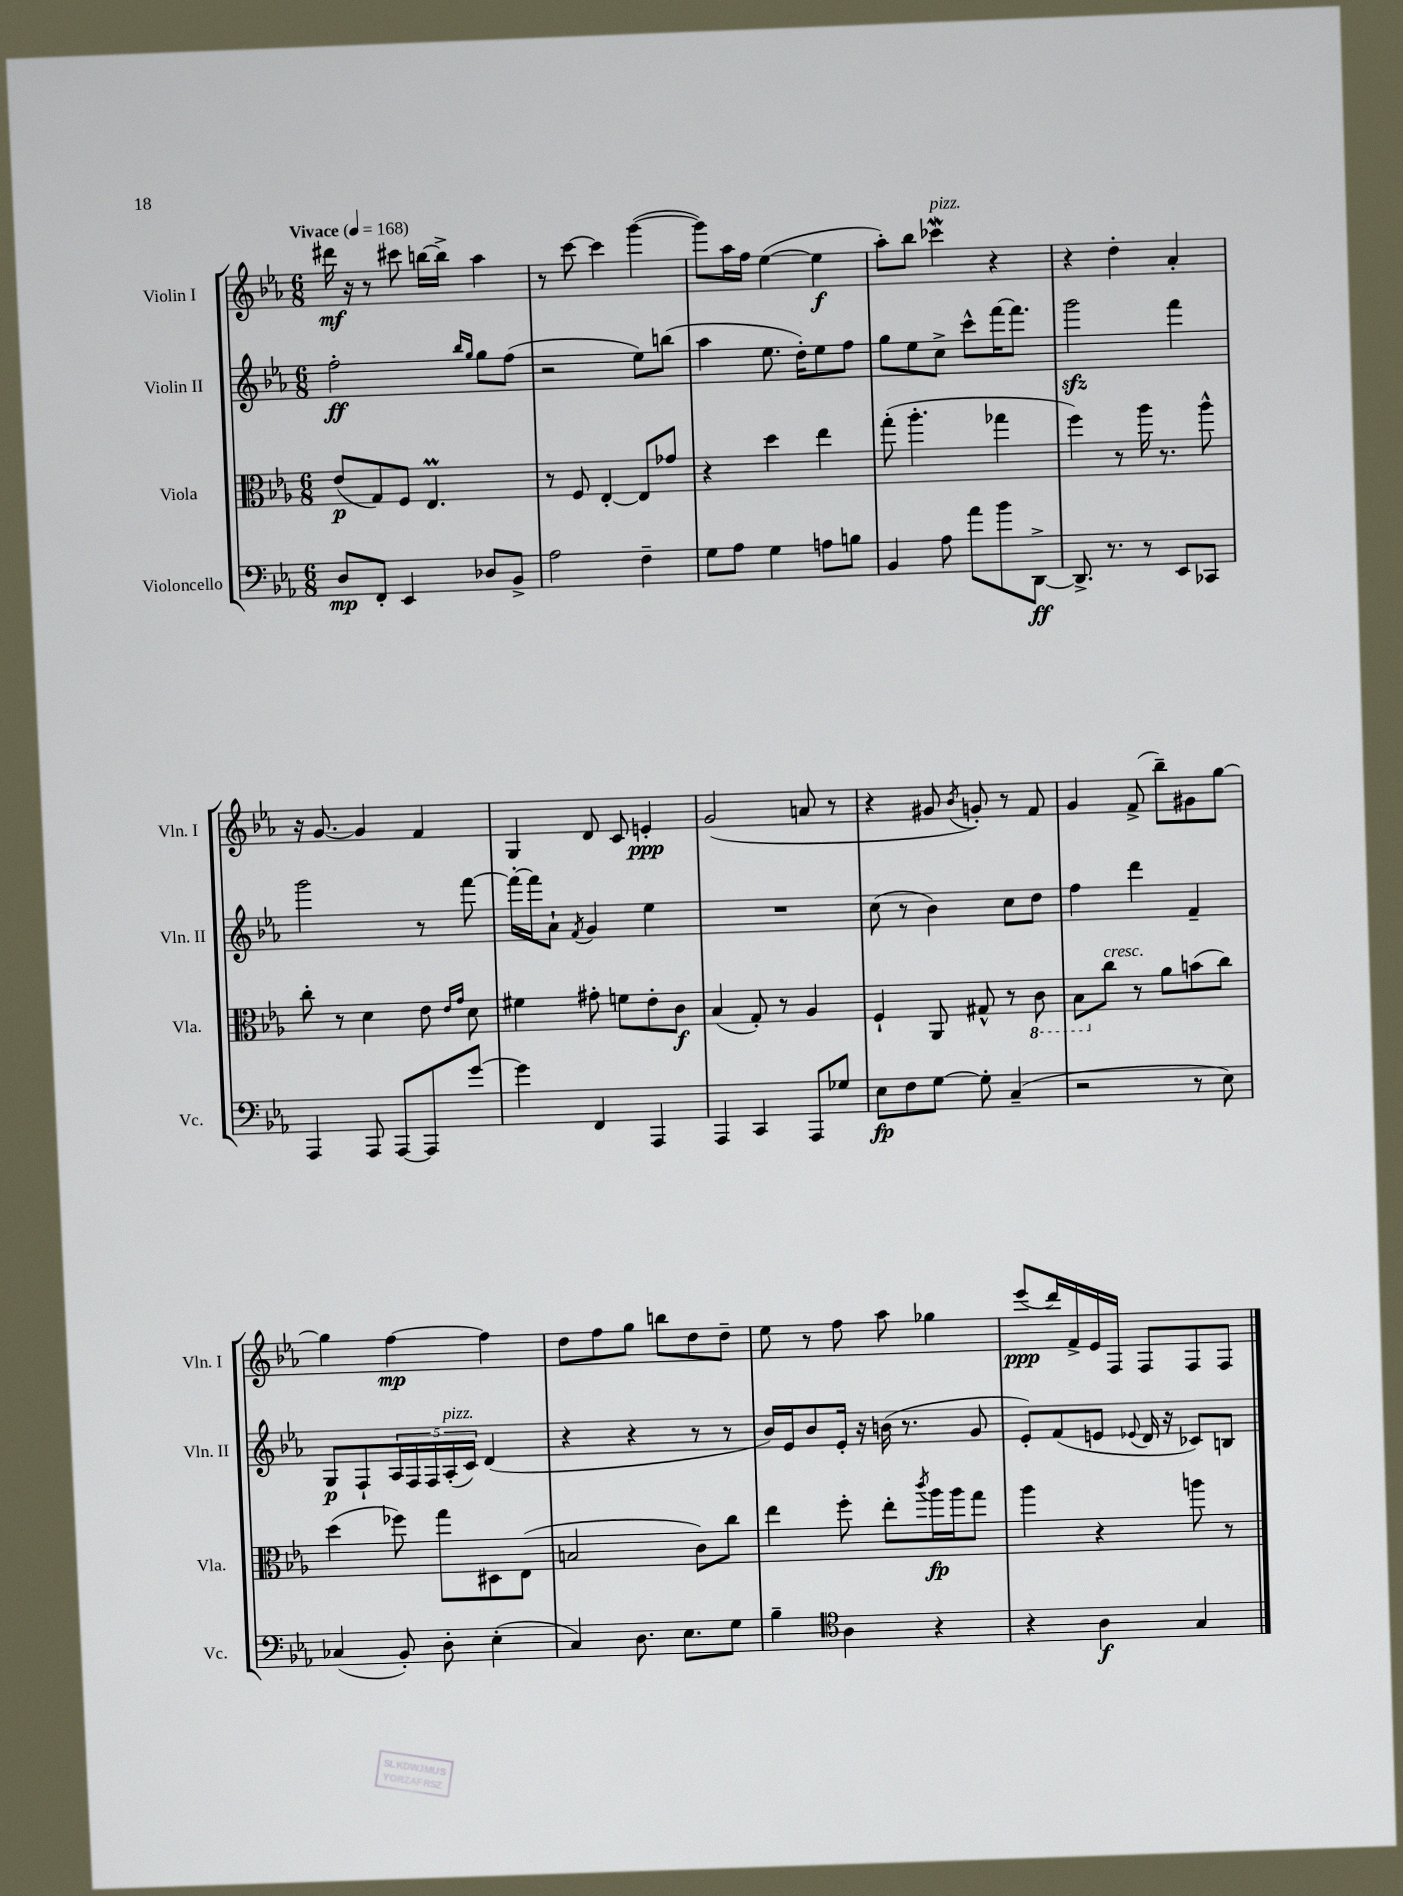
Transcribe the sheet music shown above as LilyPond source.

<<
\new StaffGroup <<
\new Staff = "s0" \with { instrumentName = "Violin I" shortInstrumentName = "Vln. I" } {
    \clef treble \key ees \major \numericTimeSignature \time 6/8 \tempo "Vivace" 4 = 168
    dis'''16\mf r16 r8 cis'''8 b''16~ b''16-> aes''4 |
    r8 c'''8~ c'''4 g'''4~( |
    g'''8) aes''16 f''16 ees''4~( ees''4\f |
    aes''8-.) bes''8 ces'''4\mordent^\markup { \italic "pizz." } r4 |
    r4 d''4-. aes'4-. |
    r16 g'8.~ g'4 f'4 |
    g4 d'8 c'8 e'4-.\ppp |
    g'2( a'8 r8 |
    r4 gis'8 \acciaccatura { bes'8 } g'8-.) r8 f'8 |
    g'4 f'8->( bes''8--) gis'8 g''8~ |
    g''4 f''4~\mp f''4 |
    d''8 f''8 g''8 b''8 d''8 d''8-- |
    ees''8 r8 f''8 aes''8 ges''4 |
    ees'''8\ppp( d'''16) f'16-> ees'16 f16 f8 f8 f8 \bar "|." |
}
\new Staff = "s1" \with { instrumentName = "Violin II" shortInstrumentName = "Vln. II" } {
    \clef treble \key ees \major \numericTimeSignature \time 6/8
    f''2-.\ff \grace { bes''16 g''16 } g''8 f''8( |
    r2 ees''8) b''8( |
    aes''4 ees''8. d''16-.) ees''8 f''8 |
    g''8 ees''8 c''8-> c'''8-^ f'''16~ f'''8. |
    g'''2\sfz f'''4 |
    g'''2 r8 f'''8~ |
    f'''16~-. f'''16 aes'8-! \acciaccatura { f'8 } g'4 ees''4 |
    R2. |
    c''8( r8 bes'4) c''8 d''8 |
    f''4 d'''4 f'4-- |
    g8\p f8-! \tuplet 5/4 { aes16 f16 f16 aes16-.^\markup { \italic "pizz." }( c'16) } d'4( |
    r4 r4 r8 r8 |
    bes'16) ees'16 bes'8 ees'16-. r16 b'16( r8. g'8 |
    ees'8-.) f'8( e'8 \appoggiatura { ees'8 } d'16 r16 ces'8) b8 \bar "|." |
}
\new Staff = "s2" \with { instrumentName = "Viola" shortInstrumentName = "Vla." } {
    \clef alto \key ees \major \numericTimeSignature \time 6/8
    ees'8\p( g8) f8 ees4.\prall |
    r8 f8 ees4~-. ees8 ges'8 |
    r4 d''4 ees''4 |
    g''8-.( aes''4.-. ges''4 |
    f''4) r8 aes''16 r8. aes''8-^ |
    c''8-. r8 d'4 ees'8 \grace { ees'16 g'16 } d'8 |
    fis'4 gis'8-. f'8 ees'8-. c'8\f |
    bes4( g8-.) r8 aes4 |
    f4-! aes,8 gis8-^ r8 \ottava #-1 c8 |
    bes,8 \ottava #0 c''8^\markup { \italic "cresc." } r8 aes'8 b'8( c''8) |
    d''4( fes''8) g''8 dis8 ees8( |
    b2 c'8) c''8 |
    ees''4 f''8-. ees''8-. \acciaccatura { c'''8 } aes''16\fp aes''16 g''8 |
    aes''4 r4 a''8 r8 \bar "|." |
}
\new Staff = "s3" \with { instrumentName = "Violoncello" shortInstrumentName = "Vc." } {
    \clef bass \key ees \major \numericTimeSignature \time 6/8
    d8\mp f,8-. ees,4 des8 bes,8-> |
    aes2 f4-- |
    g8 aes8 g4 a8 b8 |
    bes,4 aes8 aes'8 bes'8 d,8~->\ff |
    d,8.-> r8. r8 ees,8 ces,8 |
    aes,,4 aes,,8 aes,,8~ aes,,8 g'8~ |
    g'4 f,4 aes,,4 |
    aes,,4 c,4 aes,,8 ges8 |
    ees8\fp f8 g8~ g8-. c4--( |
    r2 r8 ees8) |
    ces4( bes,8-.) d8-. ees4-.( |
    c4) d8. ees8. g8 |
    bes4-- \clef tenor aes4 r4 |
    r4 aes4\f g4 \bar "|." |
}
>>
>>
\layout { \context { \Score \remove "Bar_number_engraver" } }
